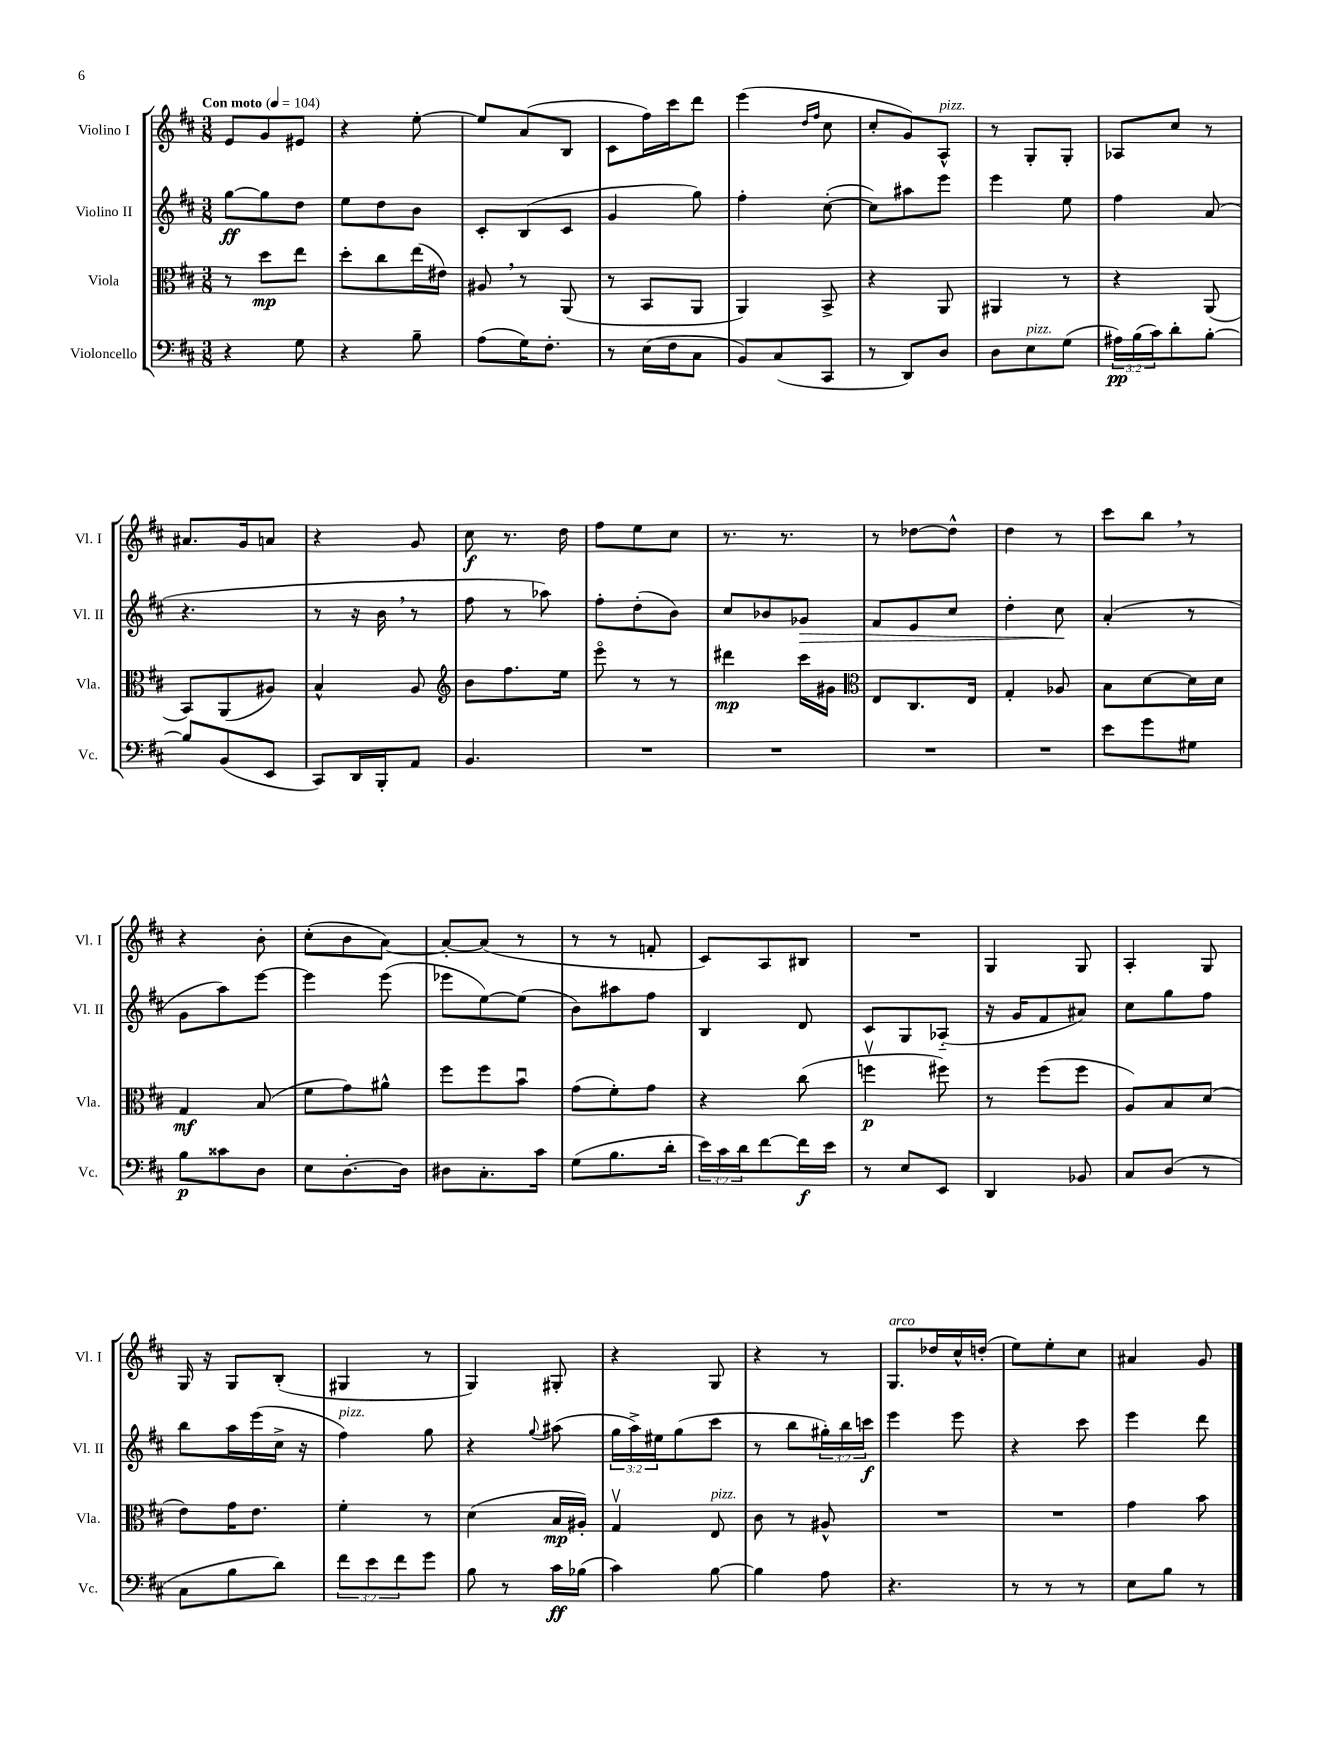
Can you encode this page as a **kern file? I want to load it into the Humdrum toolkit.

**kern	**kern	**kern	**kern
*staff4	*staff3	*staff2	*staff1
*clefF4	*clefC3	*clefG2	*clefG2
*k[f#c#]	*k[f#c#]	*k[f#c#]	*k[f#c#]
*M3/8	*M3/8	*M3/8	*M3/8
*MM104	*MM104	*MM104	*MM104
4r	8r	[8gg	8e
.	8dd	8gg]	8g
8G	8ee	8dd	8e#
=	=	=	=
4r	8dd'	8ee	4r
.	8cc#	8dd	.
8B~	(16ee	8b	[8ee'
.	16e#)	.	.
=	=	=	=
(8A	8A#	8c#'	8ee]
16G)	8r	(8B	(8a
8.F#'	.	.	.
.	(8AA	8c#	8B
=	=	=	=
8r	8r	4g	8c#
(16E	8BB	.	16ff#)
16F#	.	.	16ccc#
8C#	8AA	8gg)	8ddd
=	=	=	=
8BB)	4AA)	4ff#'	(4eee
(8C#	.	.	.
.	.	.	16qqdd
.	.	.	16qqff#
8CC#	8BB^	([8cc#'	8cc#
=	=	=	=
8r	4r	8cc#])	8cc#'
8DD)	.	8aa#	8g)
8D	8AA	8eee	8A^^
=	=	=	=
8D	4AA#	4eee	8r
8E	.	.	8G'
(8G	8r	8ee	8G'
=	=	=	=
24A#)	4r	4ff#	8A-
(24B	.	.	.
24c#)	.	.	.
8d'	.	.	8cc#
[8B'	(8AA	(8a	8r
=	=	=	=
8B]	8BB)	4.r	8.a#
(8BB	(8AA	.	.
.	.	.	16g
8EE	8A#)	.	8a
=	=	=	=
8CC#)	4B^^	8r	4r
16DD	.	16r	.
16BBB'	.	16b	.
8AA	8A	8r	8g
=	=	=	=
*	*clefG2	*	*
4.BB	8b	8ff#	8cc#
.	8.ff#	8r	8.r
.	.	8aa-)	.
.	16ee	.	16dd
=	=	=	=
4.r	8eeeo	8ff#'	8ff#
.	8r	(8dd'	8ee
.	8r	8b)	8cc#
=	=	=	=
4.r	4ddd#	8cc#	8.r
.	.	8b-	.
.	.	.	8.r
.	16ccc#	8g-	.
.	16g#	.	.
=	=	=	=
*	*clefC3	*	*
4.r	8E	8f#	8r
.	8.C#	8e	[8dd-
.	.	8cc#	8dd-^^]
.	16E	.	.
=	=	=	=
4.r	4G'	4dd'	4dd
.	8A-	8cc#	8r
=	=	=	=
8e	8B	(4a'	8ccc#
8g	[8d	.	8bb
8G#	16d]	8r	8r
.	16d	.	.
=	=	=	=
8B	4G	8g	4r
8c##	.	8aa)	.
8D	(8B	[8eee	8b'
=	=	=	=
8E	8f#	4eee]	(8cc#'
[8.D'	8g)	.	8b
.	8a#^^	(8eee	[8a)
16D]	.	.	.
=	=	=	=
8D#	8ff#	8eee-	8a'_
8.C#'	8ff#	[8ee)	(8a]
.	8bu	(8ee]	8r
16c#	.	.	.
=	=	=	=
(8G	(8g	8b)	8r
8.B	8f#')	8aa#	8r
.	8g	8ff#	8f'
16d'	.	.	.
=	=	=	=
24e)	4r	4B	8c#)
24c#	.	.	.
24d	.	.	.
[8f#	.	.	8A
16f#]	(8cc#	8d	8B#
16e	.	.	.
=	=	=	=
8r	4ffv	8c#	4.r
8E	.	8G	.
8EE	8ff#)	(8A-'~	.
=	=	=	=
4DD	8r	16r	4G
.	.	16g	.
.	(8ff#	8f#	.
8BB-	8ff#	8a#)	8G
=	=	=	=
8C#	8A)	8cc#	4A'
(8D	8B	8gg	.
8r	(8d	8ff#	8G
=	=	=	=
8C#	8e)	8bb	16G
.	.	.	16r
8B	16g	16aa	8G
.	8.e	(16eee	.
8d)	.	16cc#^	(8B'
.	.	16r	.
=	=	=	=
12f#	4f#'	4ff#)	4G#
12e	.	.	.
12f#	.	.	.
8g	8r	8gg	8r
=	=	=	=
8B	(4d	4r	4G)
8r	.	.	.
.	.	8qqgg	.
16c#	16B	(8aa#	8G#'
(16B-	16A#')	.	.
=	=	=	=
4c#)	4Gv	24gg	4r
.	.	24aa^)	.
.	.	24ee#	.
.	.	(8gg	.
[8B	8E	8ccc#	8G
=	=	=	=
4B]	8c#	8r	4r
.	8r	8bb	.
8A	8A#^^	24gg#')	8r
.	.	24bb	.
.	.	24ccc	.
=	=	=	=
4.r	4.r	4eee	8.G
.	.	.	16dd-
.	.	8eee	16cc#^^
.	.	.	(16dd'
=	=	=	=
8r	4.r	4r	8ee)
8r	.	.	8ee'
8r	.	8ccc#	8cc#
=	=	=	=
8E	4g	4eee	4a#
8B	.	.	.
8r	8b	8ddd	8g
==	==	==	==
*-	*-	*-	*-
